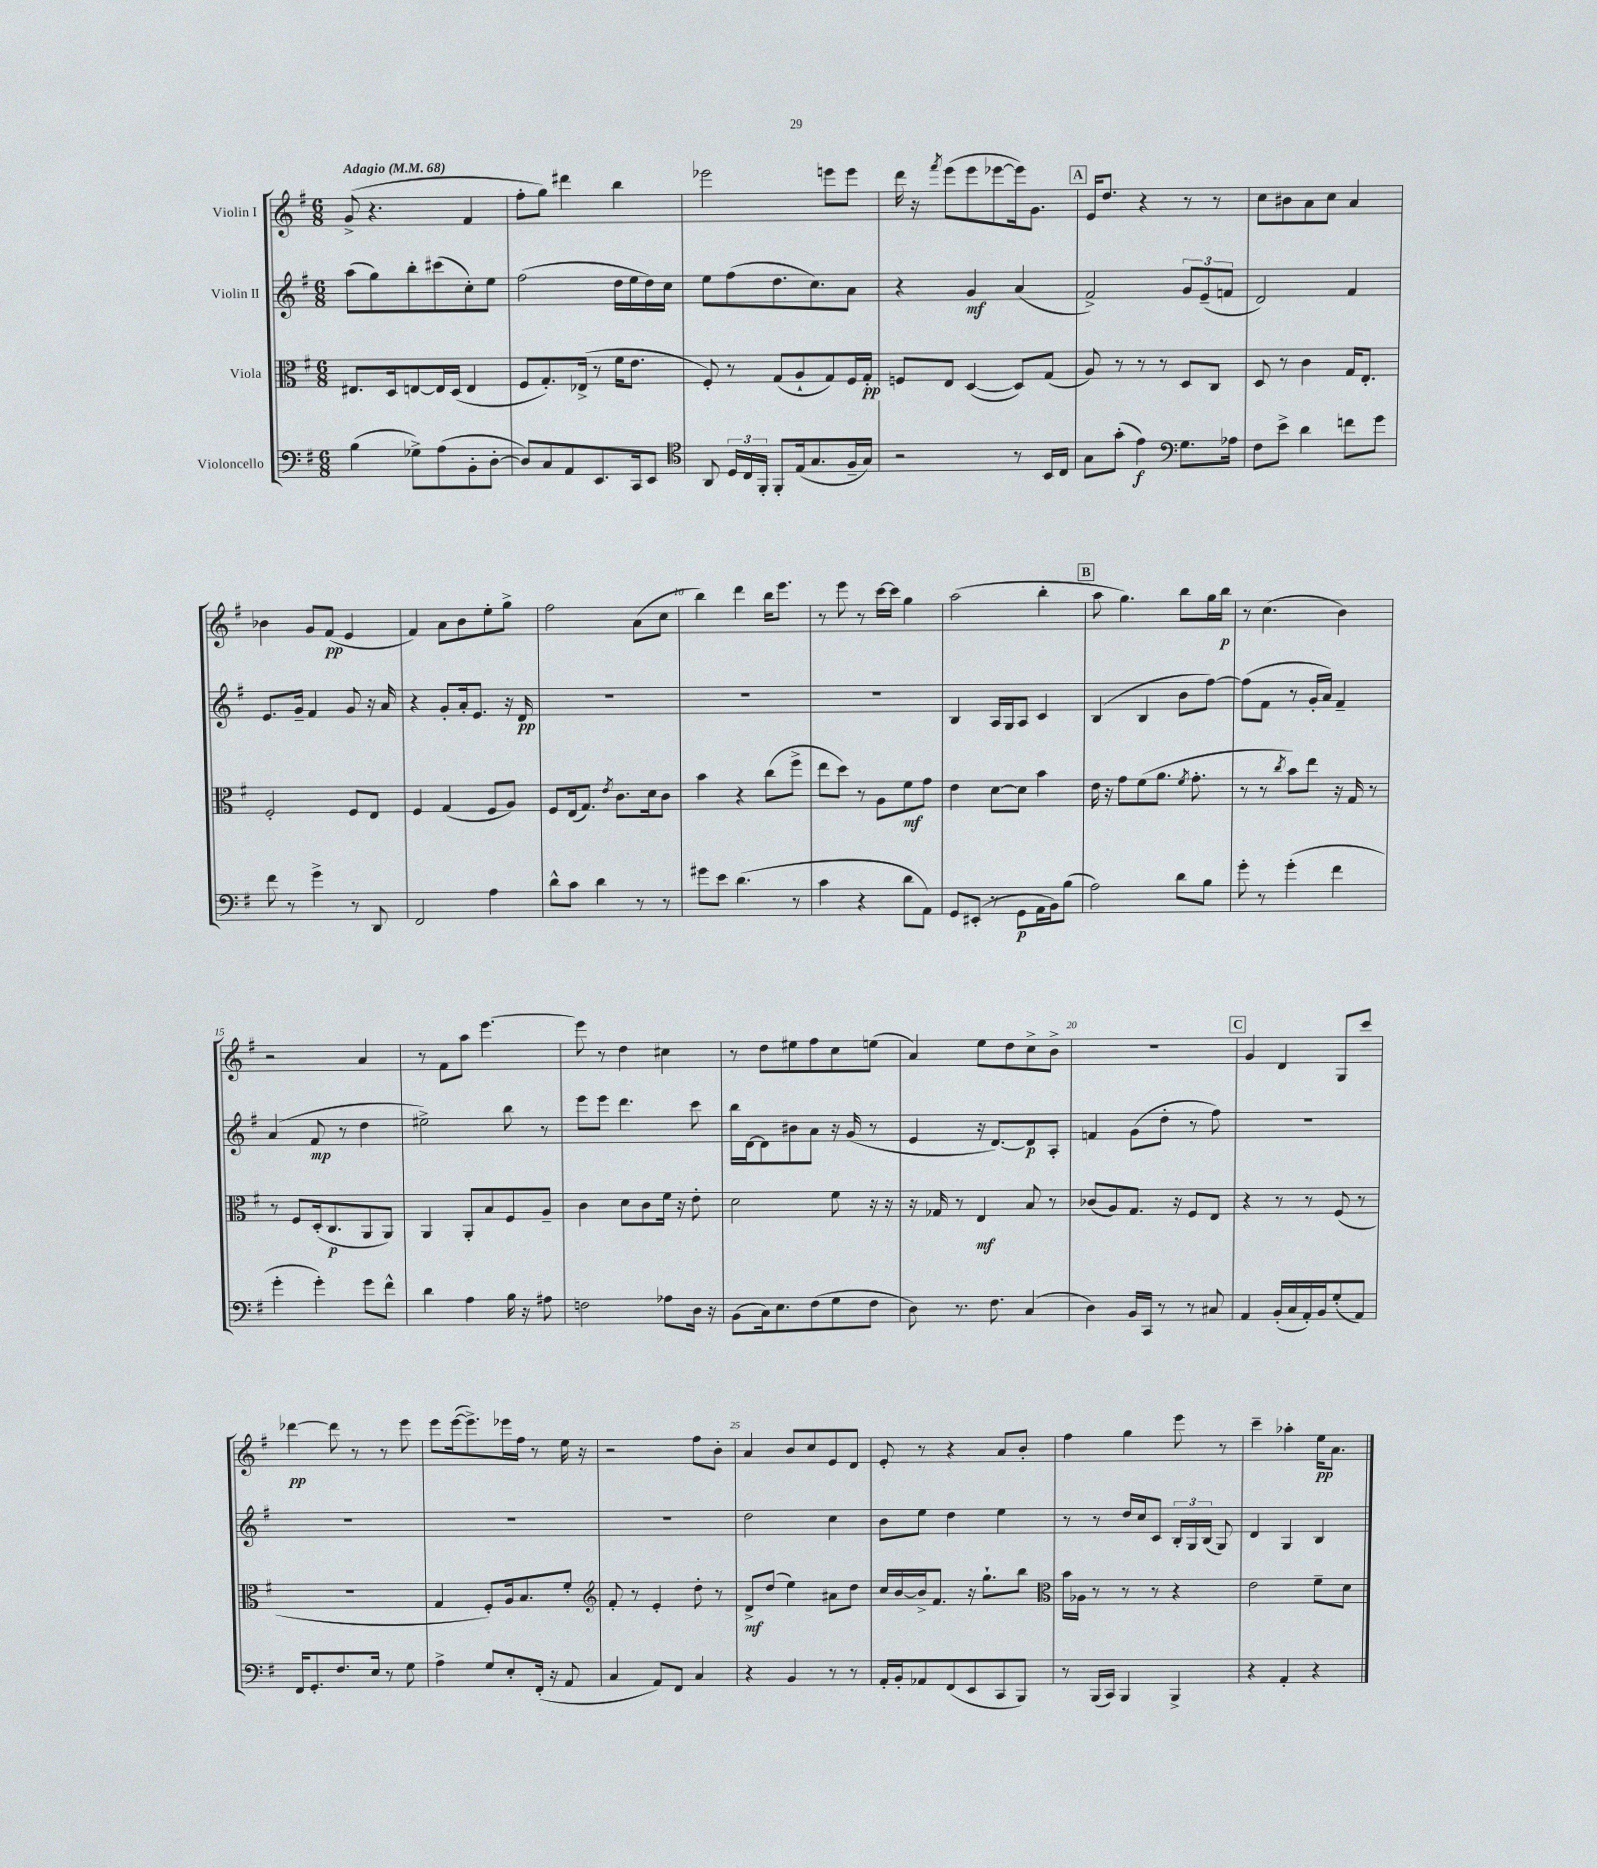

**kern	**kern	**kern	**kern
*staff4	*staff3	*staff2	*staff1
*clefF4	*clefC3	*clefG2	*clefG2
*k[f#]	*k[f#]	*k[f#]	*k[f#]
*M6/8	*M6/8	*M6/8	*M6/8
*MM68	*MM68	*MM68	*MM68
(4B	8.E#	(8aa	(8g^
.	.	8gg)	4.r
.	16D	.	.
8G-^)	[8E	8bb'	.
(8A	16E]	(8ccc#	.
.	(16D	.	.
8BB'	4E	8cc')	4f#
[8D'	.	8ee	.
=	=	=	=
8D])	8F#	(2ff#	8ff#'
8C	8.G')	.	8gg)
8AA	.	.	4ddd#
.	(16E-^	.	.
8.EE	8r	.	.
.	16f#	16dd	4bb
16CC	8.e	16ee	.
8EE	.	16dd)	.
.	.	16cc	.
=	=	=	=
*clefC4	*	*	*
8AA	8F#')	8ee	2eee-
24D	8r	(8ff#	.
24C	.	.	.
24FF#'	.	.	.
8FF#'	(8G	8.dd	.
(16E	8A`	.	.
8.G	.	8.cc)	.
.	8G)	.	8eee
16F#~	16F#	8a	8eee
16G)	16G'	.	.
=	=	=	=
2r	8F	4r	16ddd
.	.	.	16r
.	.	.	8qfff#
.	8E	.	(8eee
.	([4D	4g	8eee
.	.	.	[8eee-
8r	8D])	(4a	16eee-])
.	.	.	8.g
16BB	(8G	.	.
16C	.	.	.
=	=	=	=
8G	8A)	2f#^)	16e
.	.	.	8.dd
(8g'	8r	.	.
4e)	8r	.	4r
.	8r	.	.
*clefF4	*	*	*
8.G	8D	12g	8r
.	.	(12e~	.
.	8C	.	8r
.	.	12f	.
16A-	.	.	.
=	=	=	=
8F#	8D	2d)	8cc
8e^	8r	.	8b#
4d	4c	.	8a
.	.	.	8cc
8f	16G	4f#	4a
.	8.E'	.	.
8g	.	.	.
=	=	=	=
8f#	2F#'	8.e	4b-
8r	.	.	.
.	.	16g~	.
4g^	.	4f#	8g
.	.	.	(8f#
8r	8F#	8g	4e
8DD	8E	16r	.
.	.	16a	.
=	=	=	=
2FF#	4F#	4r	4f#)
.	(4G	8g'	8a
.	.	16a'	8b
.	.	8.e	.
4A	8F#	.	8ee'
.	8A)	16r	8gg^
.	.	16d	.
=	=	=	=
8d^^	8F#	2.r	2ff#
8c	(16E	.	.
.	8.G)	.	.
4d	.	.	.
.	8qe	.	.
.	8.c	.	.
8r	.	.	(8a
.	16d	.	.
8r	8c	.	8cc
=	=	=	=
8g#	4b	2.r	4bb)
8e	.	.	.
(4.d	4r	.	4ddd
.	(8cc	.	16bb
.	.	.	8.eee
8r	8ff#^	.	.
=	=	=	=
4c	8ee	2.r	8r
.	8dd)	.	8eee
4r	8r	.	8r
.	8A	.	[16ccc
.	.	.	16ccc]
8d	8f#	.	4gg
8AA)	8g	.	.
=	=	=	=
8GG	4e	4B	(2aa
(8EE#'	.	.	.
8r	[8d	16A	.
.	.	16G	.
8GG	8d]	8A	.
16AA	4b	4c	4bb'
16BB)	.	.	.
(8B	.	.	.
=	=	=	=
2A)	16e	(4B	8aa
.	16r	.	.
.	8g	.	4.gg)
.	(8f#	4B	.
.	8.a	.	.
8d	.	8b	8bb
.	8qf#	.	.
.	8.g'	.	.
8B	.	[8ff#)	16gg
.	.	.	16bb
=	=	=	=
8g'	8r	(8ff#]	8r
8r	8r	8f#	(4.cc
.	8qcc	.	.
(4g'	8b)	8r	.
.	8ee	16g'	.
.	.	16a)	.
4f#	16r	4f#~	4b)
.	16G	.	.
.	8r	.	.
=	=	=	=
4g'	8r	(4a	2r
.	8F#	.	.
4g')	(16D'	8f#	.
.	8.C	.	.
.	.	8r	.
8g	8AA	4dd	4a
8f#^^	8AA)	.	.
=	=	=	=
4d	4AA	2ee#^)	8r
.	.	.	8f#
4A	8AA'	.	8aa
.	8B	.	[4.eee
16B	8F#	8bb	.
16r	.	.	.
8A#	8A~	8r	.
=	=	=	=
2F	4c	8eee	8eee]
.	.	8eee	8r
.	8d	4.ddd	4dd
.	8c	.	.
8A-	16f#	.	4cc#
.	16r	.	.
16D	8e'	8ccc	.
16r	.	.	.
=	=	=	=
(8BB	2d	16bb	8r
.	.	[16d	.
16C)	.	8d]	8dd
8.E	.	.	.
.	.	8b#	8ee#
(8F#	.	8a	8ff#
8G	8f#	16r	8cc
.	.	(16g	.
8F#	16r	8r	(8ee
.	16r	.	.
=	=	=	=
8D)	16r	4e	4a)
.	16G-	.	.
8.r	8r	.	.
.	4E	16r	8ee
8.F#	.	[8.d)	.
.	.	.	8dd
(4C	8B	8d]	8cc^
.	8r	8A'	8b^
=	=	=	=
4D)	(8c-	4f	2.r
.	8A)	.	.
16BB	8.G	(8g	.
16CC	.	.	.
8r	.	8dd'	.
.	16r	.	.
8r	8F#	8r	.
8C#	8E	8ff#)	.
=	=	=	=
4AA	4r	2.r	4g
(16BB'	8r	.	4d
16C	.	.	.
16AA')	8r	.	.
16BB	.	.	.
(8G'	(8F#	.	8G
8AA)	8r	.	8ccc
=	=	=	=
16FF#	2.r	2.r	[4ddd-
8.GG'	.	.	.
8.F#	.	.	8ddd-]
.	.	.	8r
16E	.	.	.
8r	.	.	8r
8G	.	.	8eee
=	=	=	=
4A^	4G	2.r	8eee
.	.	.	([16eee
.	.	.	8.eee^])
8G	8F#')	.	.
8E'	16A	.	16eee-
.	8.B	.	16ff#
(16FF#'	.	.	8r
16r	.	.	.
8AA	8f#'	.	16ee
.	.	.	16r
=	=	=	=
*	*clefG2	*	*
4C	8f#'	2.r	2r
.	8r	.	.
8AA)	4e'	.	.
8FF#	.	.	.
4C	8dd'	.	8ff#
.	8r	.	8b'
=	=	=	=
4r	8d^	2dd	4a
.	(8dd	.	.
4BB	4ee)	.	8b
.	.	.	8cc
8r	8a#	4cc	8e
8r	8dd	.	8d
=	=	=	=
16AA'	16cc	8b	8e'
16BB'	[16b	.	.
8AA-	16b^]	8ee	8r
.	8.f#	.	.
(8FF#	.	4dd	4r
8EE	16r	.	.
.	8.gg`	.	.
8CC	.	4ee	8a
8BBB)	8bb	.	8b'
=	=	=	=
*	*clefC3	*	*
8r	16b	8r	4ff#
.	16A-	.	.
(16BBB	8r	8r	.
16CC)	.	.	.
4BBB	8r	16dd	4gg
.	.	16cc	.
.	8r	8c	.
4BBB^	4r	24B'	8eee
.	.	24G	.
.	.	(24B	.
.	.	8G)	8r
=	=	=	=
4r	2e	4d	4ccc~
4AA'	.	4G	4aa-'
4r	8f#~	4B	16ee
.	.	.	8.a
.	8d	.	.
==	==	==	==
*-	*-	*-	*-
